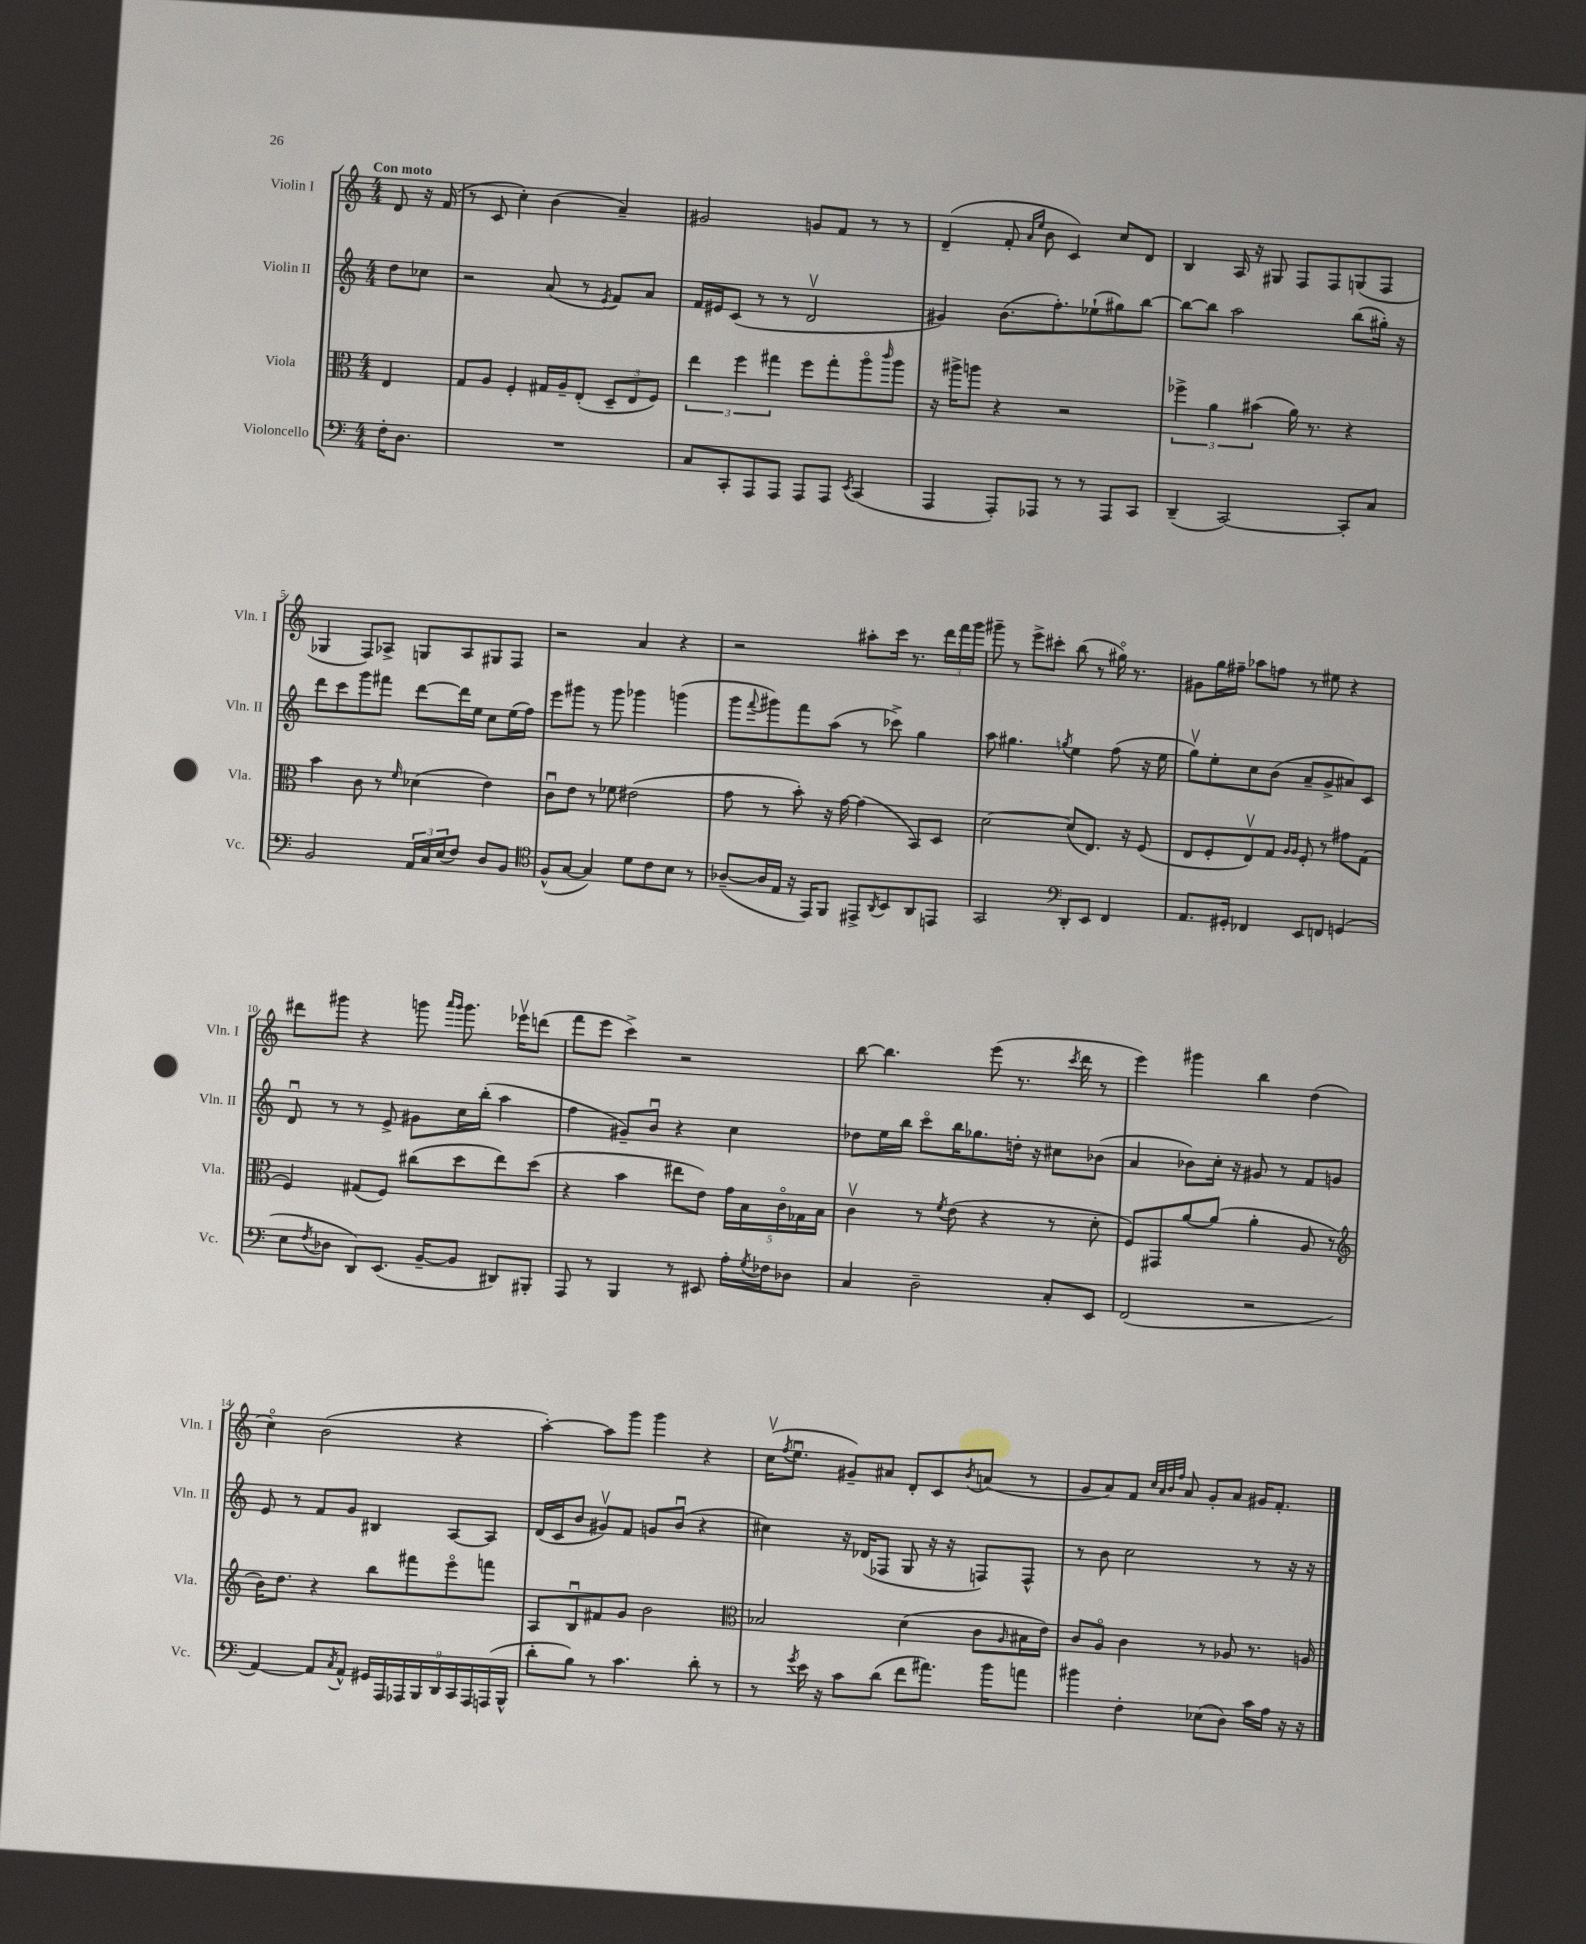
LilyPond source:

<<
\new StaffGroup <<
\new Staff = "s0" \with { instrumentName = "Violin I" shortInstrumentName = "Vln. I" } {
    \clef treble \key c \major \numericTimeSignature \time 4/4 \partial 4 \tempo "Con moto"
    d'8 r16 f'16( |
    r8 c'8 c''4-.) b'4( a'4--) |
    gis'2 g'8 f'8 r8 r8 |
    d'4--( f'8-. \grace { a'16 e''16 } b'8 c'4) c''8 d'8 |
    b4 a16 r16 gis8 f8 f8 g8( f8 |
    ges4 f8) aes8-> g8 aes8 gis8 f8 |
    r2 a'4 r4 |
    r2 ais''8-. c'''16 r8. \tuplet 3/2 { d'''16 f'''16 g'''16 } |
    gis'''8-- r8 e'''8-> cis'''8-. b''8( r8 gis''16\flageolet) r8. |
    gis'8 g''16 fis''16-- aes''8 f''8 r8 eis''8 r4 |
    dis'''8 gis'''8 r4 g'''8 \grace { a'''16 g'''16 } g'''8. ees'''16\upbow d'''8( |
    f'''8 e'''8 c'''4->) r2 |
    b''8~ b''4. e'''8( r8. \acciaccatura { c'''8 } d'''16 r8 |
    e'''4) gis'''4 b''4 d''4( |
    c''4\flageolet) b'2( r4 |
    a''4~-.) a''8 g'''8 g'''4 r4 |
    c''16\upbow( \acciaccatura { f''8 } e''8.\downbow gis'8--) ais'8 d'8-. c'8 \acciaccatura { b'8 } a'8( r8 |
    g'8 a'8) f'8 \grace { c''32 a'32 b'32 f''32 } a'8 g'8-. a'8 gis'16 f'8.-. \bar "|." |
}
\new Staff = "s1" \with { instrumentName = "Violin II" shortInstrumentName = "Vln. II" } {
    \clef treble \key c \major \numericTimeSignature \time 4/4 \partial 4
    d''8 ces''8 |
    r2 a'8( r8 \acciaccatura { e'8 } f'8) a'8 |
    f'16 eis'16 c'8( r8 r8 d'2\upbow |
    gis'4) b'8.( f''8.-.) ees''8-!( gis''8) b''8~ |
    b''8~ b''8 a''2 b''8( gis''16-.) r16 |
    d'''8 c'''8 g'''8 fis'''8 d'''8~ d'''16 e''16 c''8 e''16( f''16) |
    e'''8 gis'''8 r8 gis'''8 ges'''4 g'''4( |
    g'''8 \appoggiatura { f'''8 } gis'''8) f'''8 a''8( r8 ces'''8->) g''4 |
    a''8 gis''4. \acciaccatura { g''8 } e''4 f''8( r16 e''16 |
    g''8\upbow) e''8-. c''8 b'8( a'8-- g'8-> ais'8) c'8 |
    d'8\downbow r8 r8 e'8-> gis'8 c''16 b''16-.( a''4 |
    f''4 gis'8--) b'8\downbow r4 c''4 |
    des''8 e''16 b''16 c'''8\flageolet b''16 ges''8. d''16-. r16 cis''8 bes'8( |
    a'4 bes'8) c''16-. r16 gis'8 r8 f'8 g'8 |
    e'8 r8 f'8 g'8 bis4 a8~ a8 |
    d'16( c'16 b'8 gis'8\upbow) f'8 g'8 b'8\downbow( r4 |
    cis''4) r16 des'16( fes8 g8 r16 r16 f8) f8-^ |
    r8 b'8 c''2 r8 r16 r16 \bar "|." |
}
\new Staff = "s2" \with { instrumentName = "Viola" shortInstrumentName = "Vla." } {
    \clef alto \key c \major \numericTimeSignature \time 4/4 \partial 4
    e4 |
    g8 a8 f4-. gis16 a16-- e8-.( \tuplet 3/2 { d8-- e8 f8) } |
    \tuplet 3/2 { e''4 f''4 gis''4 } f''8 gis''8-. a''8\flageolet \grace { c'''16 } a''8 |
    r16 ais''16-> a''8 r4 r2 |
    \tuplet 3/2 { fes''4-> a'4 bis'4( } a'16) r8. r4 |
    b'4 c'8 r8 \grace { f'16 } des'4( e'4) |
    c'8\downbow e'8 r8 fes'8 eis'2( |
    g'8 r8 b'8-.) r16 g'16~ g'4( b,8) d8 |
    d'2~ d'8( e8.) r16 f8( |
    e8 f8-. e8\upbow) g8 \grace { a16 a16 } f8-. r8 gis'8 g8( |
    f4) gis8( f8) cis''8( d''8 e''8) d''8( |
    r4 b'4 eis''8 e'8) \tuplet 5/4 { g'16 b16 c'16\flageolet ges16 b16 } |
    c'4\upbow r8 \acciaccatura { f'8 } e'8( r4 r8 d'8-. |
    f8) gis,8 a'8~ a'8( a'4-. a8 r8 |
    \clef treble b'16) d''8. r4 b''8 fis'''8 e'''8\flageolet f'''8 |
    a8 b8\downbow fis'8 g'8 b'2 |
    \clef alto bes2 d'4( c'8 \grace { a16 } bis16 e'16) |
    c'8 a8\flageolet c'4 r8 aes8 r8. a16 \bar "|." |
}
\new Staff = "s3" \with { instrumentName = "Violoncello" shortInstrumentName = "Vc." } {
    \clef bass \key c \major \numericTimeSignature \time 4/4 \partial 4
    f16-. d8. |
    R1 |
    c8 c,8-. a,,8 a,,8 a,,8 a,,8 \acciaccatura { e,8 } c,4( |
    a,,4 a,,8-.) aes,,8 r8 r8 aes,,8 c,8 |
    d,4--( c,2~) c,8-. c8 |
    b,2 \tuplet 3/2 { a,16 c16 e16( } f8) d8 b,8 |
    \clef tenor f8-^( g8~ g4) d'8 c'8 b8 r8 |
    aes8~--( aes16 e16 r16 e,16) f,8 eis,8-> \acciaccatura { a,8 } b,8 a,8 e,8 |
    g,2 \clef bass d,8-. e,8 f,4 |
    a,8. gis,16-. fes,4 e,8 f,8 g,4( |
    e8 \acciaccatura { f8 } des8 d,8) e,8.( b,16~-- b,8 dis,8) bis,,8-. |
    a,,8 r8 b,,4 r8 eis,8 a16-. \acciaccatura { g8 } fes16 des8 |
    c4 d2-- c8-. e,8 |
    f,2( r2 |
    a,4~) a,8 \acciaccatura { c8 } a,8-^ \tuplet 9/8 { gis,16 a,,16 aes,,16 b,,16 d,16 c,16 aes,,16 a,,16( b,,16-^ } |
    d'8-. b8) r8 c'4. d'8-. r8 |
    r8 \acciaccatura { g'8 } e'16 r16 c'8 d'8( f'8 ais'8.) b'16 a'8 |
    bis'4 f4-. ees8( d8) c'16 a16 r16 r16 \bar "|." |
}
>>
>>
